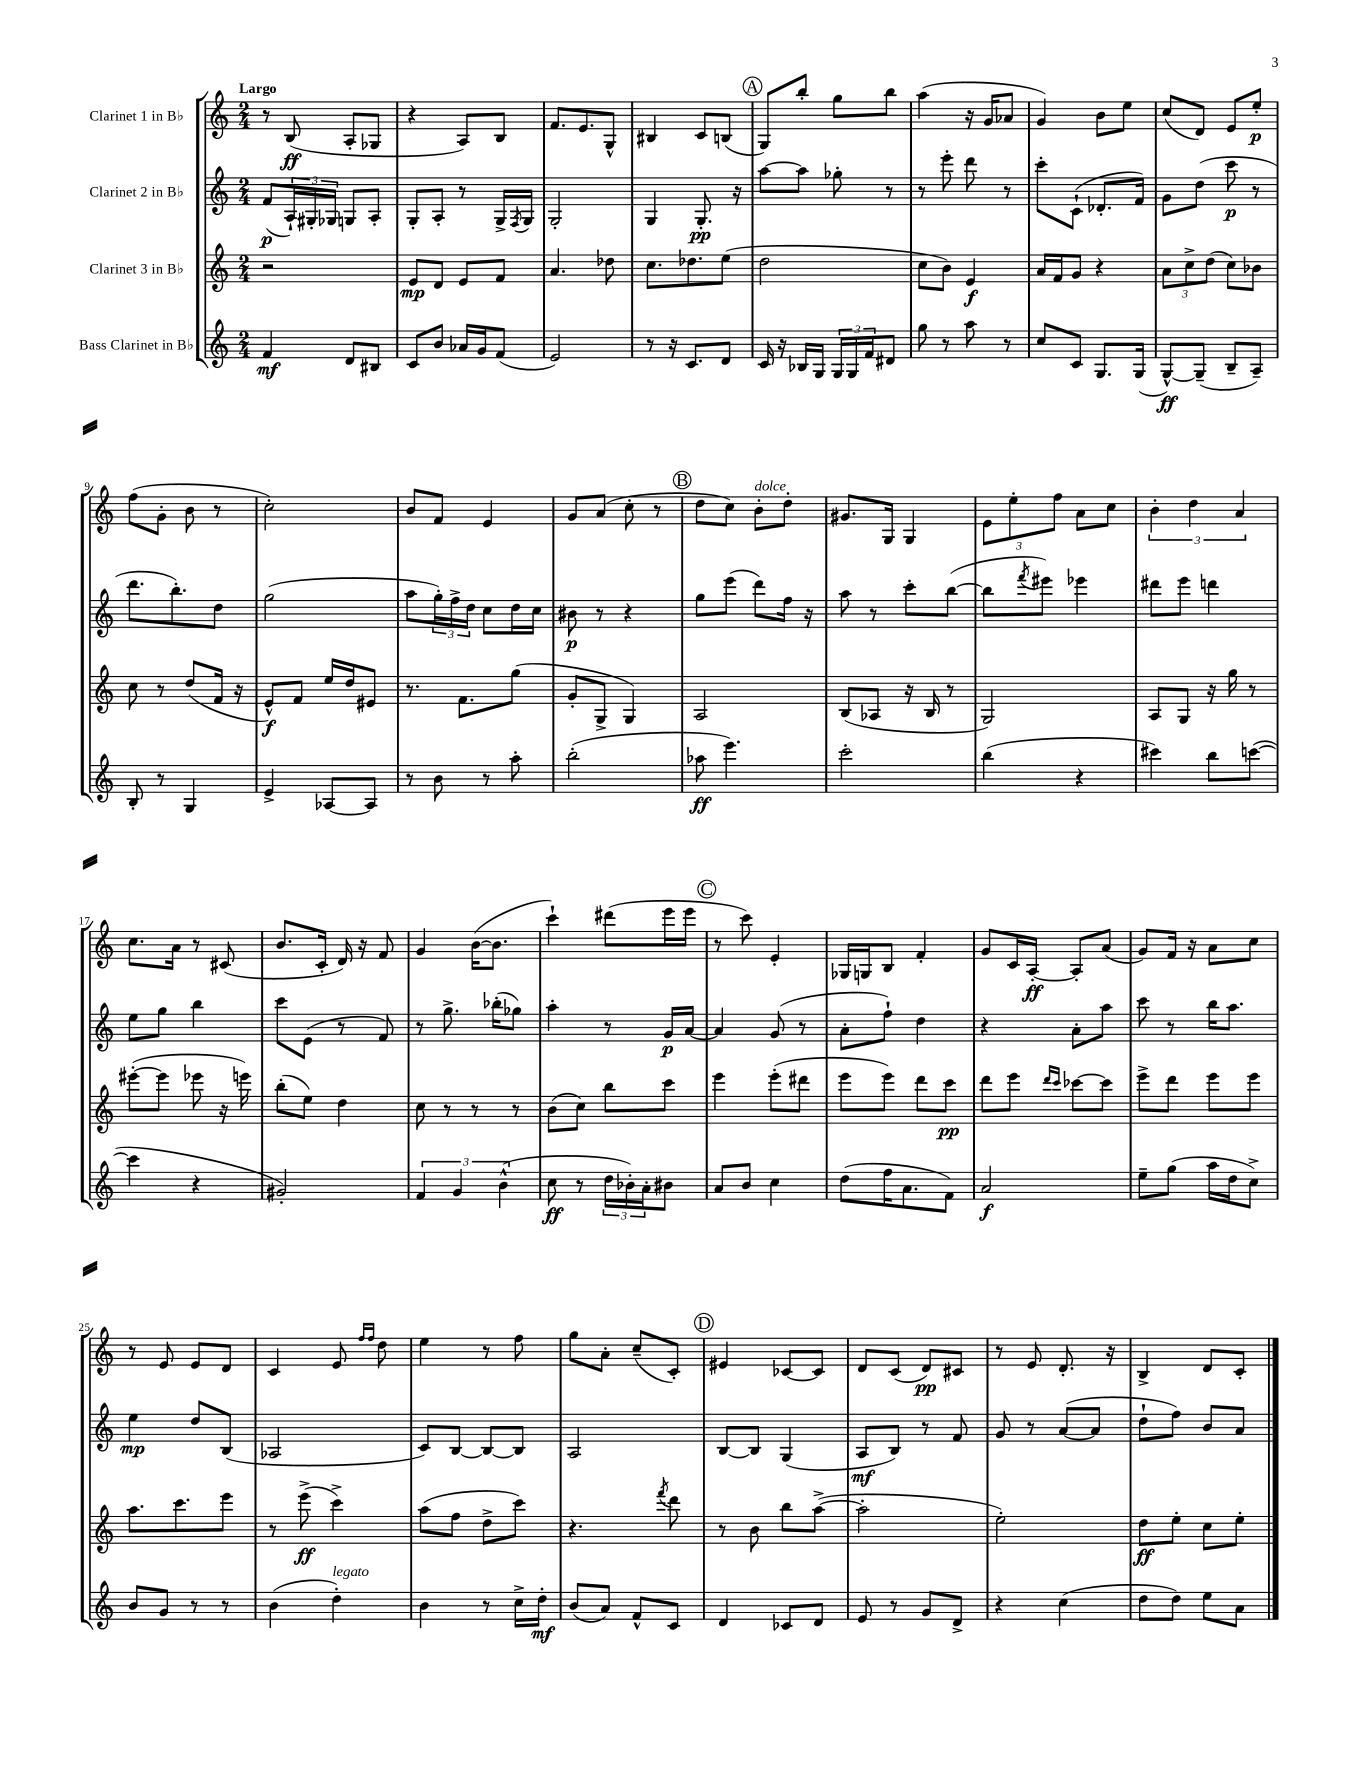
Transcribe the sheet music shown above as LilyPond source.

<<
\new StaffGroup <<
\new Staff = "s0" \with { instrumentName = "Clarinet 1 in Bb" } {
    \clef treble \key c \major \numericTimeSignature \time 2/4 \tempo "Largo"
    r8 b8\ff( a8-. ges8 |
    r4 a8) b8 |
    f'8. e'8. g8-^ |
    bis4 c'8 b8( |
    \mark \markup { \circle "A" } g8) b''8-. g''8 b''8 |
    a''4( r16 g'16 aes'8 |
    g'4) b'8 e''8 |
    c''8( d'8) e'8 e''8-.\p |
    f''8( g'8-. b'8 r8 |
    c''2-.) |
    b'8 f'8 e'4 |
    g'8 a'8( c''8-. r8 |
    \mark \markup { \circle "B" } d''8 c''8) b'8-.^\markup { \italic "dolce" } d''8-. |
    gis'8. g16 g4 |
    \tuplet 3/2 { e'8 e''8-. f''8 } a'8 c''8 |
    \tuplet 3/2 { b'4-. d''4 a'4 } |
    c''8. a'16 r8 cis'8( |
    b'8. c'16-. d'16) r16 f'8 |
    g'4 b'16~( b'8. |
    c'''4-!) dis'''8( e'''16 e'''16 |
    \mark \markup { \circle "C" } r8 c'''8) e'4-. |
    ges16 g16 b8 f'4-. |
    g'8 c'16 a16~-.\ff a8-. a'8( |
    g'8) f'16 r16 a'8 c''8 |
    r8 e'8 e'8 d'8 |
    c'4 e'8 \grace { f''16 f''16 } d''8 |
    e''4 r8 f''8 |
    g''8 a'8-. c''8--( c'8-.) |
    \mark \markup { \circle "D" } eis'4 ces'8~ ces'8 |
    d'8 c'8( d'8\pp) cis'8 |
    r8 e'8 d'8.-. r16 |
    b4-> d'8 c'8-. \bar "|." |
}
\new Staff = "s1" \with { instrumentName = "Clarinet 2 in Bb" } {
    \clef treble \key c \major \numericTimeSignature \time 2/4
    f'8\p( \tuplet 3/2 { a16-!) gis16-. ges16 } g8 a8-. |
    g8-. a8-. r8 g16-> \acciaccatura { f8 } g16 |
    g2-. |
    g4 g8.-.\pp r16 |
    \mark \markup { \circle "A" } a''8~ a''8 ges''8-. r8 |
    r8 e'''8-. d'''8 r8 |
    c'''8-. c'8-!( des'8.-. f'16) |
    g'8 d''8( c'''8\p r8 |
    d'''8. b''8.-.) d''8 |
    g''2( |
    a''8 \tuplet 3/2 { g''16-.) f''16-> d''16 } c''8 d''16 c''16 |
    bis'8\p r8 r4 |
    \mark \markup { \circle "B" } g''8 e'''8( d'''8) f''16 r16 |
    a''8 r8 c'''8-. b''8~( |
    b''8 \acciaccatura { f'''8 } eis'''8) ees'''4 |
    dis'''8 e'''8 d'''4 |
    e''8 g''8 b''4 |
    c'''8 e'8( r8 f'8) |
    r8 g''8.-> bes''16-.( ges''8) |
    a''4-. r8 g'16\p a'16~ |
    \mark \markup { \circle "C" } a'4 g'8( r8 |
    a'8-. f''8-!) d''4 |
    r4 a'8-. a''8 |
    c'''8 r8 b''16 a''8. |
    e''4\mp d''8 b8( |
    aes2 |
    c'8) b8~ b8~ b8 |
    a2 |
    \mark \markup { \circle "D" } b8~ b8 g4( |
    a8\mf b8) r8 f'8 |
    g'8 r8 a'8~( a'8 |
    d''8-! f''8) b'8 a'8 \bar "|." |
}
\new Staff = "s2" \with { instrumentName = "Clarinet 3 in Bb" } {
    \clef treble \key c \major \numericTimeSignature \time 2/4
    r2 |
    e'8\mp d'8 e'8 f'8 |
    a'4. des''8 |
    c''8. des''8. e''8( |
    \mark \markup { \circle "A" } d''2 |
    c''8 b'8) e'4\f |
    a'16 f'16 g'8 r4 |
    \tuplet 3/2 { a'8 c''8-> d''8( } c''8) bes'8 |
    c''8 r8 d''8( f'16 r16 |
    e'8-^\f) f'8 e''16 d''16 eis'8 |
    r8. f'8. g''8( |
    g'8-. g8-> g4) |
    \mark \markup { \circle "B" } a2 |
    b8( aes8 r16 b16 r8 |
    g2) |
    a8 g8 r16 g''16 r8 |
    eis'''8~-.( eis'''8 ees'''8 r16 e'''16) |
    b''8-.( e''8) d''4 |
    c''8 r8 r8 r8 |
    b'8( c''8) b''8 c'''8 |
    \mark \markup { \circle "C" } e'''4 e'''8-.( dis'''8 |
    e'''8 e'''8) d'''8 c'''8\pp |
    d'''8 e'''8 \grace { d'''16 c'''16 } ces'''8~ ces'''8 |
    e'''8-> d'''8 e'''8 e'''8 |
    a''8. c'''8. e'''8 |
    r8 e'''8->\ff( c'''4->) |
    a''8( f''8 d''8-> c'''8) |
    r4. \acciaccatura { f'''8 } d'''8 |
    \mark \markup { \circle "D" } r8 b'8 b''8 a''8~->( |
    a''2-. |
    e''2-.) |
    d''8\ff e''8-. c''8 e''8-. \bar "|." |
}
\new Staff = "s3" \with { instrumentName = "Bass Clarinet in Bb" } {
    \clef treble \key c \major \numericTimeSignature \time 2/4
    f'4\mf d'8 bis8 |
    c'8 b'8 aes'16 g'16 f'8( |
    e'2) |
    r8 r16 c'8. d'8 |
    \mark \markup { \circle "A" } c'16 r16 bes16 g16 \tuplet 3/2 { g16 g16 f'16 } dis'8 |
    g''8 r8 a''8 r8 |
    c''8 c'8 g8. g16( |
    g8~-^\ff) g8--( b8-- a8--) |
    b8-. r8 g4 |
    e'4-> aes8~ aes8 |
    r8 b'8 r8 a''8-. |
    b''2-.( |
    \mark \markup { \circle "B" } aes''8\ff e'''4.) |
    c'''2-. |
    b''4( r4 |
    cis'''4) b''8 c'''8~( |
    c'''4 r4 |
    gis'2-.) |
    \tuplet 3/2 { f'4 g'4 b'4-^( } |
    c''8\ff r8 \tuplet 3/2 { d''16 bes'16-.) a'16-. } bis'8 |
    \mark \markup { \circle "C" } a'8 b'8 c''4 |
    d''8( f''16 a'8. f'8) |
    a'2\f |
    e''8-- g''8( a''16 d''16 c''8->) |
    b'8 g'8 r8 r8 |
    b'4( d''4-.^\markup { \italic "legato" }) |
    b'4 r8 c''16-> d''16-.\mf |
    b'8( a'8) f'8-^ c'8 |
    \mark \markup { \circle "D" } d'4 ces'8 d'8 |
    e'8 r8 g'8 d'8-> |
    r4 c''4( |
    d''8 d''8) e''8 a'8 \bar "|." |
}
>>
>>
